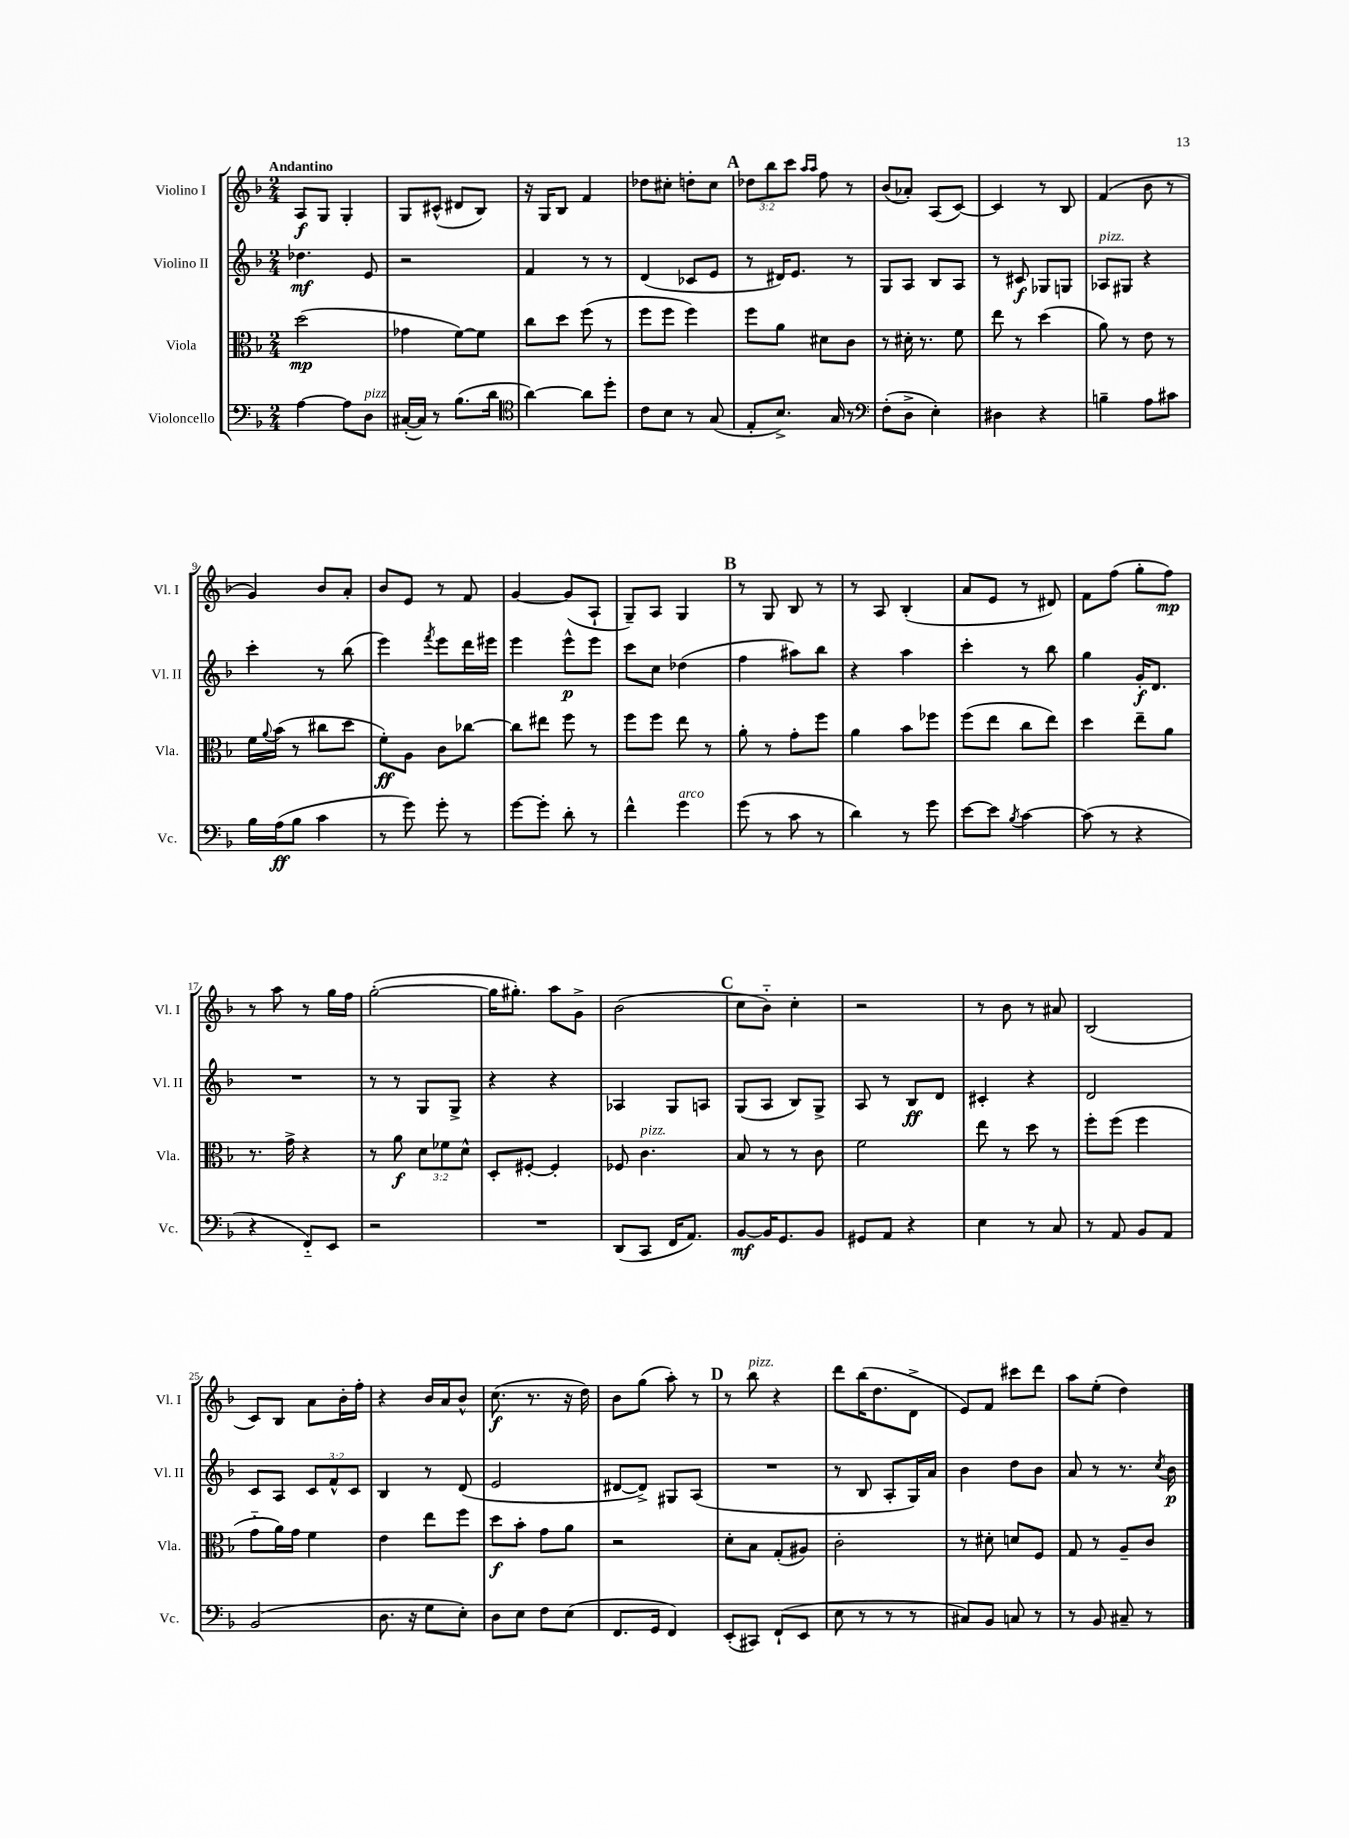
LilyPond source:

<<
\new StaffGroup <<
\new Staff = "s0" \with { instrumentName = "Violino I" shortInstrumentName = "Vl. I" } {
    \clef treble \key f \major \numericTimeSignature \time 2/4 \override Staff.TupletNumber.text = #tuplet-number::calc-fraction-text \tempo "Andantino"
    a8\f g8 g4-. |
    g8 cis'8-^( dis'8 bes8) |
    r16 g16 bes8 f'4 |
    des''8 cis''8-. d''8-. cis''8 |
    \mark \markup { \bold "A" } \tuplet 3/2 { des''8 bes''8 c'''8 } \grace { a''16 a''16 } f''8 r8 |
    bes'8( aes'8-.) a8( c'8~) |
    c'4 r8 bes8 |
    f'4( bes'8 r8 |
    g'4) bes'8 a'8-. |
    bes'8 e'8 r8 f'8 |
    g'4~ g'8( a8-! |
    g8--) a8 g4 |
    \mark \markup { \bold "B" } r8 g8 bes8 r8 |
    r8 a8 bes4-.( |
    a'8 e'8 r8 dis'8) |
    f'8 f''8( g''8-. f''8\mp) |
    r8 a''8 r8 g''16 f''16 |
    g''2~-.( |
    g''16 gis''8.-.) a''8 g'8-> |
    bes'2( |
    \mark \markup { \bold "C" } c''8 bes'8-_) c''4-. |
    r2 |
    r8 bes'8 r8 ais'8 |
    bes2( |
    c'8) bes8 a'8 bes'16-. f''16-. |
    r4 bes'16 a'16 bes'8-^ |
    c''8.\f( r8. r16 d''16) |
    bes'8 g''8( a''8-.) r8 |
    \mark \markup { \bold "D" } r8 bes''8^\markup { \italic "pizz." } r4 |
    d'''8 bes''16( d''8. d'8-> |
    e'8) f'8 cis'''8 d'''8 |
    a''8 e''8-.( d''4) \bar "|." |
}
\new Staff = "s1" \with { instrumentName = "Violino II" shortInstrumentName = "Vl. II" } {
    \clef treble \key f \major \numericTimeSignature \time 2/4 \override Staff.TupletNumber.text = #tuplet-number::calc-fraction-text
    des''4.\mf e'8 |
    r2 |
    f'4 r8 r8 |
    d'4( ces'8 e'8 |
    \mark \markup { \bold "A" } r8 dis'16) e'8. r8 |
    g8 a8 bes8 a8 |
    r8 cis'8\f ges8 g8 |
    aes8^\markup { \italic "pizz." } gis8 r4 |
    c'''4-. r8 bes''8( |
    e'''4) \acciaccatura { f'''8 } e'''8 d'''16 eis'''16 |
    e'''4 e'''8-^\p e'''8 |
    c'''8 c''8 des''4( |
    \mark \markup { \bold "B" } f''4 ais''8) bes''8 |
    r4 a''4 |
    c'''4-. r8 bes''8 |
    g''4 g'16-.\f d'8. |
    R2 |
    r8 r8 g8 g8-> |
    r4 r4 |
    aes4 g8 a8 |
    \mark \markup { \bold "C" } g8( a8 bes8) g8-> |
    a8 r8 bes8\ff d'8 |
    cis'4-. r4 |
    d'2 |
    c'8 a8 \tuplet 3/2 { c'8 f'8-^ c'8 } |
    bes4 r8 d'8( |
    e'2 |
    dis'8~ dis'8->) gis8 a8( |
    \mark \markup { \bold "D" } R2 |
    r8 bes8 a8-. g16) a'16 |
    bes'4 d''8 bes'8 |
    a'8 r8 r8. \acciaccatura { c''8 } bes'16\p \bar "|." |
}
\new Staff = "s2" \with { instrumentName = "Viola" shortInstrumentName = "Vla." } {
    \clef alto \key f \major \numericTimeSignature \time 2/4 \override Staff.TupletNumber.text = #tuplet-number::calc-fraction-text
    d''2\mp( |
    ges'4 f'8~) f'8 |
    c''8 d''8 f''8( r8 |
    f''8 f''8 f''4) |
    \mark \markup { \bold "A" } f''8 a'8 dis'8 c'8 |
    r8 dis'16-. r8. f'8 |
    e''8 r8 d''4( |
    a'8) r8 e'8 r8 |
    f'16 \appoggiatura { a'8 } bes'16( r8 cis''8 d''8 |
    f'8-.\ff) a8 c'8 ces''8~ |
    ces''8 eis''8 f''8 r8 |
    f''8 f''8 e''8 r8 |
    \mark \markup { \bold "B" } a'8-. r8 g'8-. f''8 |
    a'4 bes'8 fes''8 |
    f''8( e''8 c''8 e''8) |
    d''4 e''8-- a'8 |
    r8. g'16-> r4 |
    r8 a'8\f \tuplet 3/2 { d'8 fes'8 d'8-^ } |
    d8-. fis8~-. fis4-. |
    fes8 c'4.^\markup { \italic "pizz." } |
    \mark \markup { \bold "C" } bes8 r8 r8 c'8 |
    f'2 |
    e''8 r8 d''8 r8 |
    f''8-. f''8( f''4 |
    g'8-_ a'16) g'16 f'4 |
    e'4 e''8 f''8 |
    d''8\f bes'8-. g'8 a'8 |
    r2 |
    \mark \markup { \bold "D" } d'8-. bes8 g8-.( ais8) |
    c'2-. |
    r8 dis'8-. d'8 f8 |
    g8 r8 a8-- c'8 \bar "|." |
}
\new Staff = "s3" \with { instrumentName = "Violoncello" shortInstrumentName = "Vc." } {
    \clef bass \key f \major \numericTimeSignature \time 2/4
    a4~ a8 d8^\markup { \italic "pizz." } |
    cis16~-.( cis16) r8 bes8.( d'16 |
    \clef tenor a'4~) a'8 d''8-. |
    c'8 bes8 r8 g8( |
    \mark \markup { \bold "A" } e8-. bes8.->) g16 r8 |
    \clef bass f8-.( d8-> e4-.) |
    dis4 r4 |
    b4-- a8 cis'8 |
    bes16 a16\ff( bes8 c'4 |
    r8 g'8) g'8-. r8 |
    g'8~ g'8-. d'8-. r8 |
    f'4-^ g'4^\markup { \italic "arco" } |
    \mark \markup { \bold "B" } g'8( r8 c'8 r8 |
    d'4) r8 g'8 |
    e'8~ e'8 \acciaccatura { bes8 } c'4~ |
    c'8( r8 r4 |
    r4 f,8-_) e,8 |
    r2 |
    R2 |
    d,8( c,8 f,16 a,8.) |
    \mark \markup { \bold "C" } bes,8~\mf bes,16 g,8. bes,8 |
    gis,8 a,8 r4 |
    e4 r8 c8 |
    r8 a,8 bes,8 a,8 |
    bes,2( |
    d8. r16 g8 e8-.) |
    d8 e8 f8 e8( |
    f,8. g,16 f,4) |
    \mark \markup { \bold "D" } e,8-.( cis,8) f,8-!( e,8 |
    e8 r8 r8 r8 |
    cis8) bes,8 c8 r8 |
    r8 bes,8 cis8-- r8 \bar "|." |
}
>>
>>
